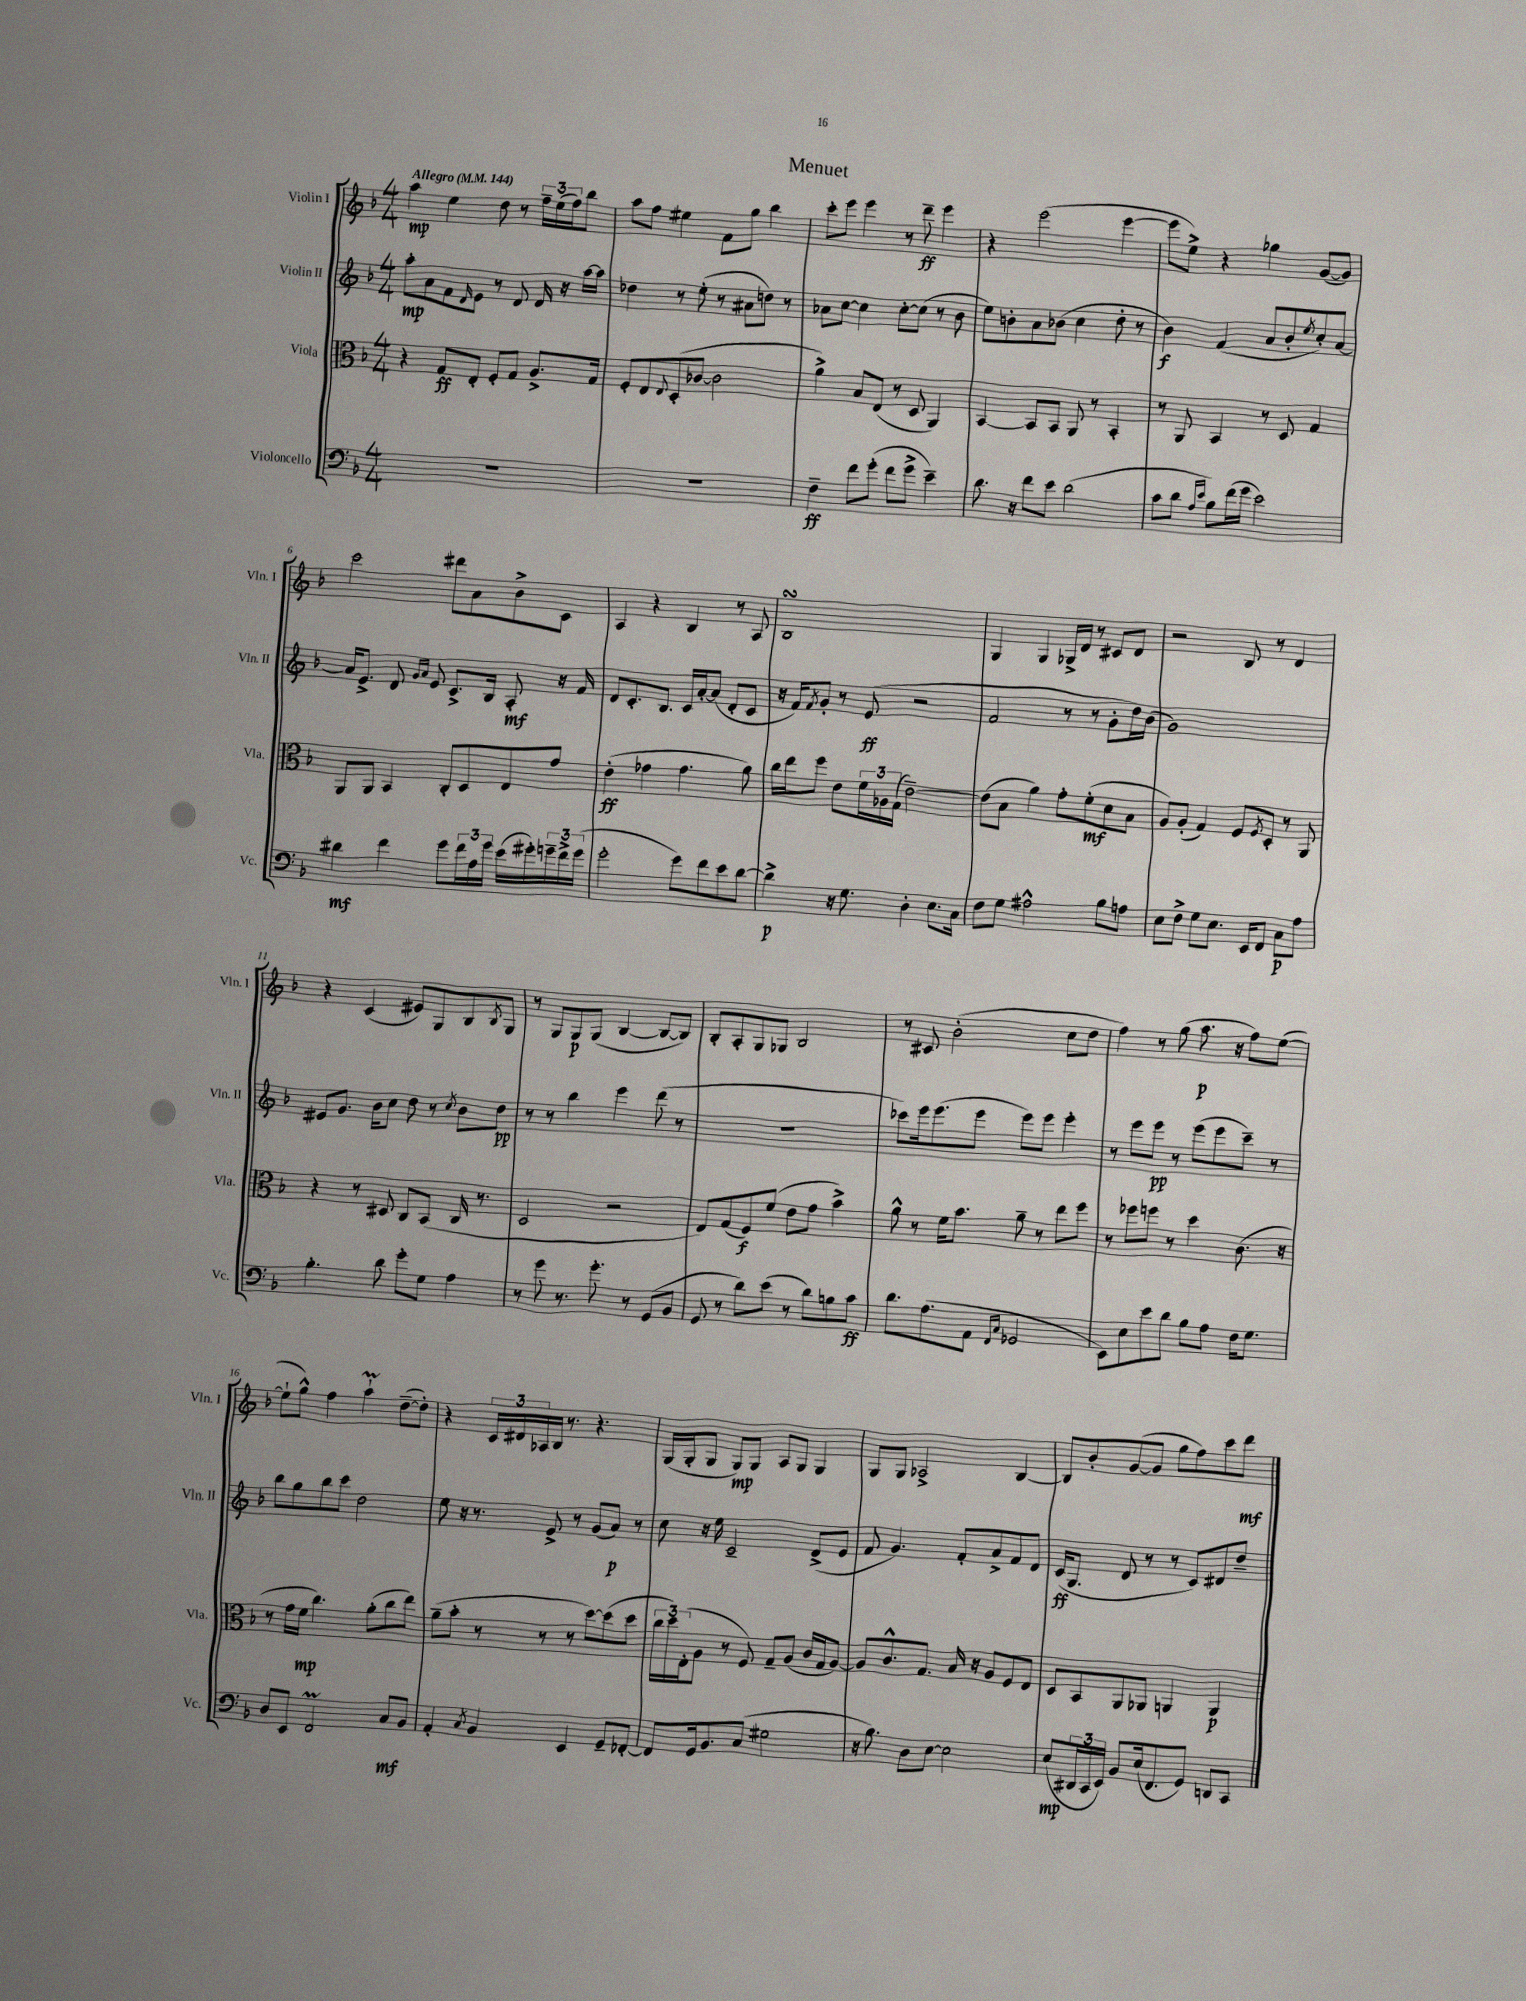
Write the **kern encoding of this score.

**kern	**kern	**kern	**kern
*staff4	*staff3	*staff2	*staff1
*clefF4	*clefC3	*clefG2	*clefG2
*k[b-]	*k[b-]	*k[b-]	*k[b-]
*M4/4	*M4/4	*M4/4	*M4/4
*MM144	*MM144	*MM144	*MM144
1r	4r	8aa'	4aa
.	.	8a	.
.	8G	8f	4ee
.	.	16qqd	.
.	8E'	8e	.
.	8F'	8r	8dd
.	8G	8d	8r
.	8.A^	16d	24ff~
.	.	.	(24ee
.	.	16r	.
.	.	.	24ff)
.	.	[16aa	8bb-
.	16G	16aa]	.
=	=	=	=
1r	8F'	4dd-	8aa
.	8E	.	8ff
.	8qqE	.	.
.	(8D'	8r	4ee#
.	[8c-	(8ee'	.
.	2c-]	8r	8f
.	.	8a#	8gg
.	.	8dd)	4bb-
.	.	8r	.
=	=	=	=
4F~	4a^)	8a-	8ccc'
.	.	[8cc	8eee
8f	8B-	4cc]	4eee
(8g'	(8E	.	.
8f	8r	[8cc'	8r
8g^	8D	(8cc]	8ddd~
4e~)	4AA)	8r	4eee
.	.	8b-	.
=	=	=	=
8.d	[4BB-	8ee)	4r
.	.	8b'	.
16r	.	.	.
8f	8BB-]	8a	(2eee
8e	8BB-	(8b-	.
(2d	8AA	4cc	.
.	8r	.	.
.	4BB-'	8dd'	[4eee
.	.	8r	.
=	=	=	=
8c	8r	4b-)	8eee]
8d	8AA	.	8ee^)
16qqA	.	.	.
16qqe	.	.	.
8B-)	4BB-	(4f	4r
(16f	.	.	.
16g	.	.	.
2e)	8r	8a	4gg-
.	8D	8b-'	.
.	.	8qee	.
.	4G	8cc')	([8g
.	.	[8a	8g])
=	=	=	=
4d#	8AA	16a]	2ccc
.	.	8.e^	.
.	8AA	.	.
4f	4BB-	8d	.
.	.	16qqg	.
.	.	16qqa	.
.	.	8e	.
8g	8C'	8.c^	8ddd#
24f	8D	.	8a
24A	.	.	.
.	.	16B-	.
24g	.	.	.
(16e	8E	8A'	8b-^
16g#')	.	.	.
24g~	8g	16r	8c
24f^	.	.	.
.	.	16f	.
(24g	.	.	.
=	=	=	=
2g'	(4e'	8d	4A
.	.	8.c'	.
.	4g-	.	4r
.	.	8.B-	.
8g)	4.g-	16c	4B-
.	.	[16a'	.
8f	.	(8a]	.
8e	.	8d'	8r
[8d	8a)	8c	8A
=	=	=	=
4d^]	16cc	16r	1B-
.	16ee	16f)	.
.	.	8qf	.
.	8ff	8g'	.
16r	8e	8r	.
8.G	.	.	.
.	24f	(8e	.
.	24A-	.	.
.	(24G	.	.
4D'	[2e~)	2r	.
8.E	.	.	.
16C	.	.	.
=	=	=	=
8F	(8e]	2f	4G
8G	8B-	.	.
2A#^^	4a)	.	4G
.	8g'	8r	16G-^
.	.	.	16d
.	(8f'	8r	8r
8B-	8d	8g'	8c#
8A	8B-	16dd)	8d
.	.	(16b-	.
=	=	=	=
8E	8A)	1g)	2r
8F^	(8A'	.	.
8G	4G)	.	.
8.E	.	.	.
.	8F	.	8B-
16EE	.	.	.
.	8qF	.	.
8FF	8D'	.	8r
8C	8r	.	4d
8A	8AA	.	.
=	=	=	=
4.B-'	4r	8e#	4r
.	.	8.g	.
.	8r	.	(4c
.	.	16b-	.
8d	8D#	8cc	.
8g'	8C	8dd	8e#)
8G	(8BB-	8r	8G
.	.	8qcc	.
4A	16C	8b-	8B-
.	8.r	.	.
.	.	.	8qB-
.	.	8dd	8G
=	=	=	=
8r	2D	8r	8r
8g	.	8r	8G
8.r	.	4bb-	8G
.	.	.	(8G
8.g'	.	.	.
.	2r	4eee	[4B-
8r	.	.	.
(8GG	.	(8ddd	8B-_
8BB-	.	8r	8B-])
=	=	=	=
8GG	8E)	1r	8B-'
8r	(8G	.	8A'
8d)	8F)	.	8G
(8e	(8f	.	8G-
8r	8e	.	2B-
8d)	8g	.	.
8B	4b-^)	.	.
8c	.	.	.
=	=	=	=
8.d	8a^^	8ccc-)	8r
.	8r	16eee	8c#
(8.A	.	(8.eee	.
.	16f	.	(2b-'
.	8.b-	.	.
8AA	.	8eee	.
16qqFF	.	.	.
16qqC	.	.	.
2GG-	8a~	8eee)	.
.	8r	8eee	.
.	8ee	4eee'	8cc
.	8ff	.	8dd
=	=	=	=
8EE)	8r	8r	4ff)
8E	8ff-	8eee	.
8e	8ff	8eee	8r
8d	8r	8r	(8gg
8B-	4dd	(8eee	8.aa
8A	.	8eee	.
.	.	.	16r
16F	(8.c	8ccc~)	8ff)
8.G	.	.	.
.	.	8r	([8ee
.	16r	.	.
=	=	=	=
8D	8r	8bb-	8ee`]
8EE	16g	8gg	8gg^^)
.	16f	.	.
2FF	4.cc)	8bb-	4ff
.	.	8ccc	.
.	.	2dd	4aa`
.	(8a'	.	.
8C	8cc	.	([8dd~
8BB-	8ee)	.	8dd'])
=	=	=	=
4AA'	(8a~	8ee	4r
.	8b-'	16r	.
.	.	8.r	.
8qC	.	.	.
4BB-	8r	.	24c
.	.	.	24d#
.	.	.	24A-
.	8r	8e^	16B-
.	.	.	8.r
4EE	8r	8r	.
.	[8dd)	(8g	4.r
8GG~	(8dd]	8a)	.
[8FF-'	8dd	8r	.
=	=	=	=
8FF-]	24cc	8cc	(16G
.	24dd)	.	.
.	.	.	16G'
.	(24E'	.	.
16GG	8A	16r	8G
8.BB-	.	16ee	.
.	8r	2c~	8G)
(8C	8F)	.	8G
2G#	8G~	.	8A
.	(8A	.	8G
.	16c	(8d^	4G
.	16G	.	.
.	[8A)	8e	.
=	=	=	=
16r	8A]	8f	8G
8.B-)	.	.	.
.	8.c^^	4.g)	8G
8D	.	.	2A-^
.	8.G	.	.
[8E	.	.	.
2E]	16B-	8f'	.
.	16r	.	.
.	8A	8a^	.
.	8F	8f	[4B-
.	8E	8d	.
=	=	=	=
(8E	8D	(16c	8B-]
.	.	8.G	.
24DD#	8BB-	.	8b-'
24CC	.	.	.
24EE)	.	.	.
8BB-	8AA	8d	([8g
(16E	8AA-	8r	8g]
8.FF	.	.	.
.	4AA	8r	8gg
8GG)	.	8c)	8ff)
8DD	4AA	8d#	8ccc
8CC	.	8dd~	8ddd
==	==	==	==
*-	*-	*-	*-
